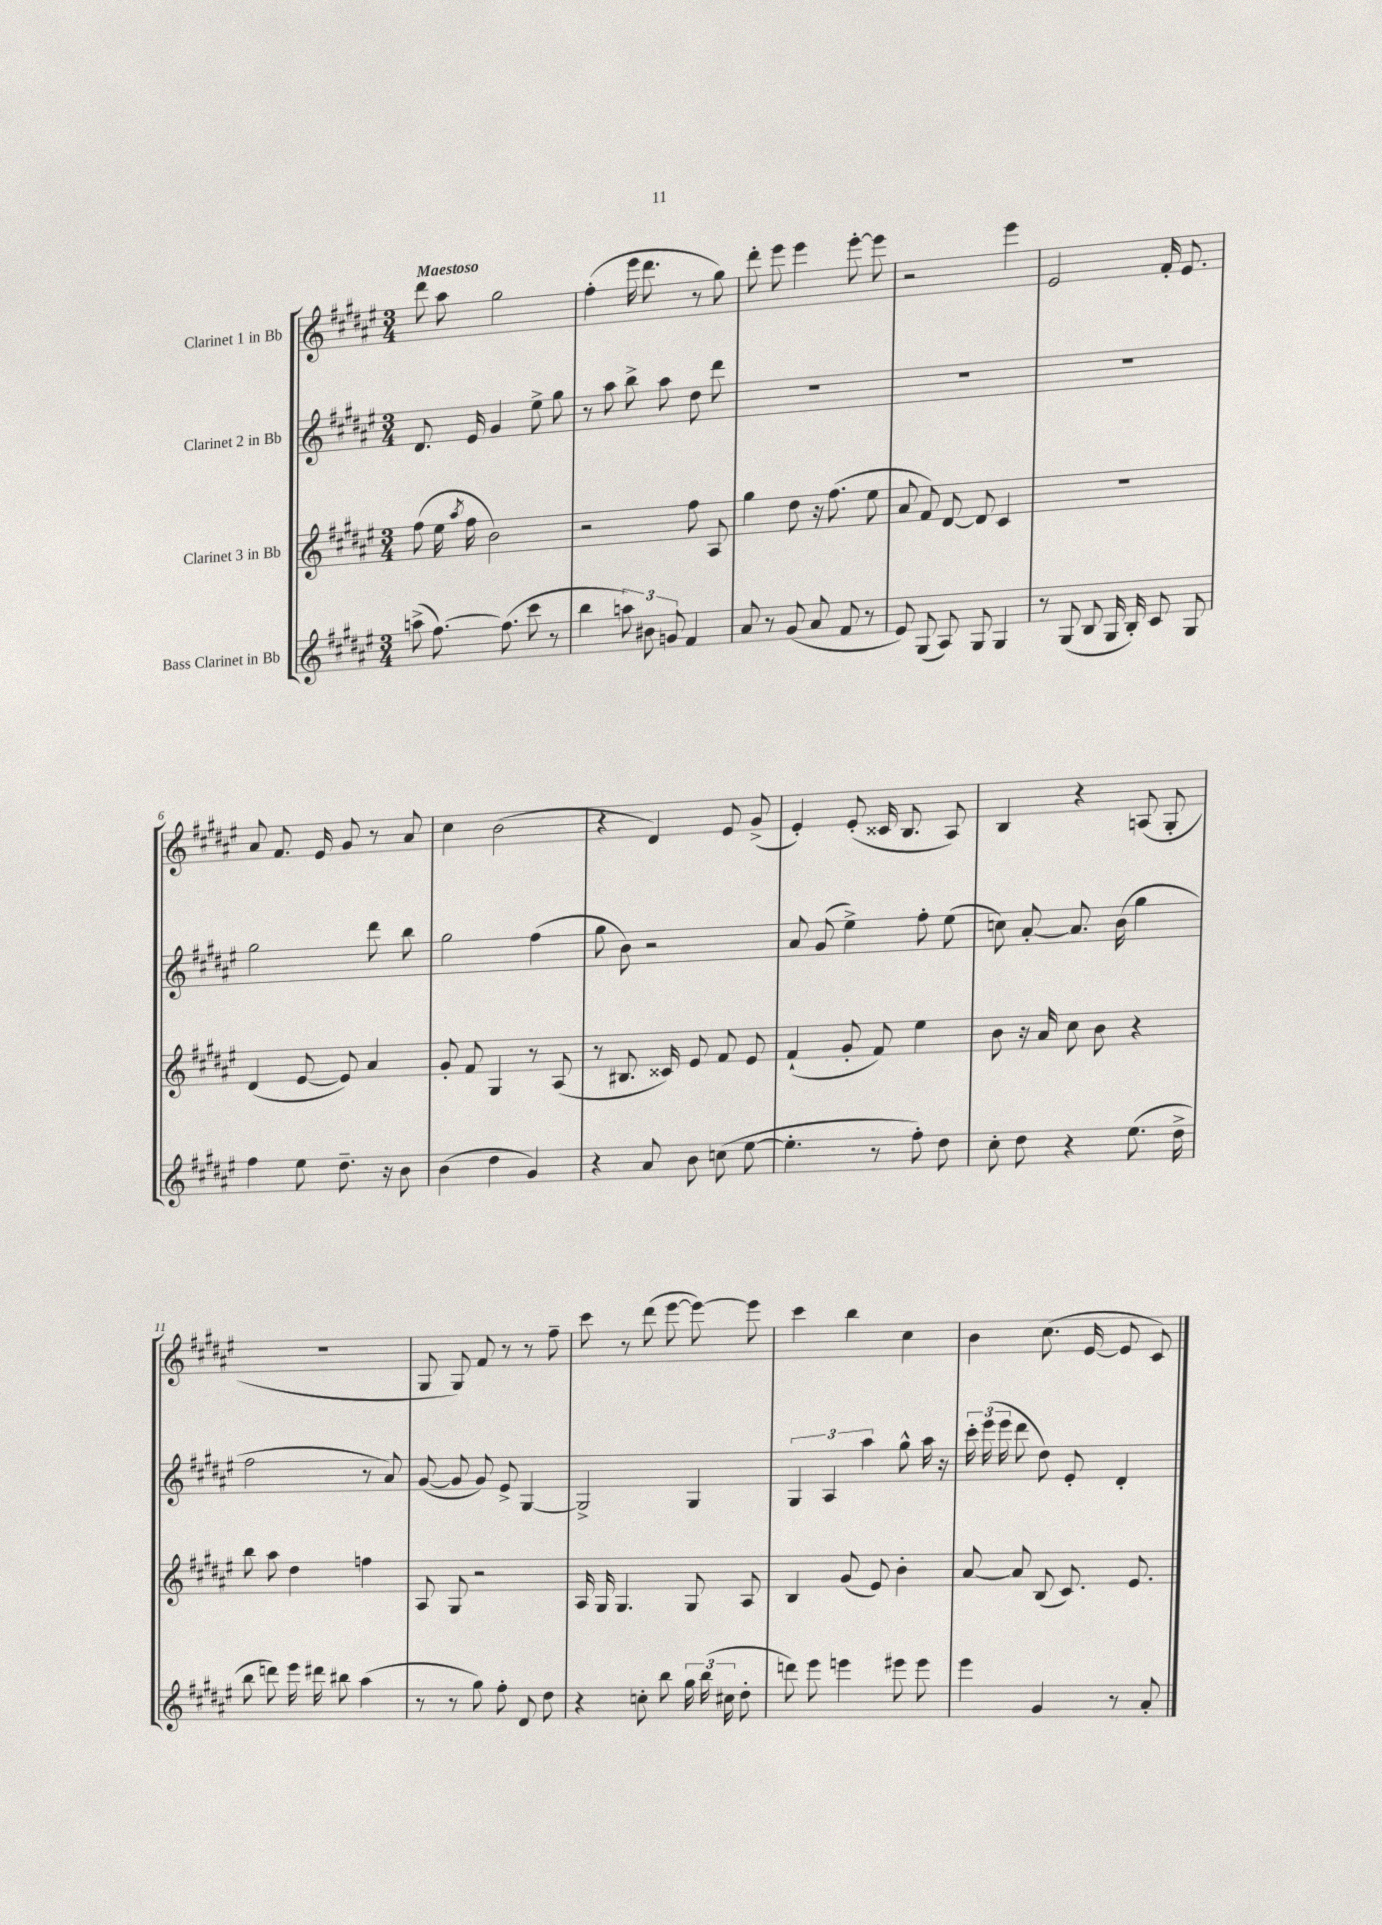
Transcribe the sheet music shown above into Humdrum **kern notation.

**kern	**kern	**kern	**kern
*staff4	*staff3	*staff2	*staff1
*clefG2	*clefG2	*clefG2	*clefG2
*k[f#c#g#d#a#e#]	*k[f#c#g#d#a#e#]	*k[f#c#g#d#a#e#]	*k[f#c#g#d#a#e#]
*M3/4	*M3/4	*M3/4	*M3/4
(8aa^	(8ff#	8.d#	8ddd#
[8.ff#)	16ee#	.	8aa#
.	8qaa#	.	.
.	16ff#	16e#	.
.	2b)	4g#	2gg#
(8.ff#]	.	.	.
8ccc#	.	8ee#^	.
8r	.	8gg#	.
=	=	=	=
4bb	2r	8r	(4ff#'
.	.	8aa#	.
12aa)	.	8bb^	16eee#
.	.	.	8.ddd#
12b#	.	.	.
.	.	8aa#	.
12g	.	.	.
4f#	8ff#	8dd#	8r
.	8A#	8ddd#	8gg#)
=	=	=	=
8a#	4gg#	2.r	8ddd#'
8r	.	.	8eee#
(8g#	8dd#	.	4eee#
8a#	16r	.	.
.	(8.ff#	.	.
8f#	.	.	[8eee#'
8r	8ee#	.	8eee#]
=	=	=	=
8e#)	8a#	2.r	2r
(8G#	8f#)	.	.
8A#)	[8d#	.	.
8G#	8d#]	.	.
4G#	4c#	.	4eee#
=	=	=	=
8r	2.r	2.r	2e#
(8G#	.	.	.
8B	.	.	.
16G#	.	.	.
16B')	.	.	.
8c#	.	.	16f#'
.	.	.	8.e#
8G#	.	.	.
=	=	=	=
4ff#	(4d#	2gg#	8a#
.	.	.	8.f#
8ee#	[8e#	.	.
.	.	.	16e#
8.dd#~	8e#])	.	8g#
.	4a#	8ddd#	8r
16r	.	.	.
8b	.	8bb	8a#
=	=	=	=
(4b	8g#'	2gg#	4cc#
.	8f#	.	.
4dd#	4G#	.	(2b
4g#)	8r	(4ff#	.
.	(8A#	.	.
=	=	=	=
4r	8r	8gg#	4r
.	8.B#	8b)	.
8a#	.	2r	4d#)
.	16c##)	.	.
8b	8e#	.	.
(8cc	8f#	.	8e#
[8ee#	8e#	.	(8g#^
=	=	=	=
4.ee#']	(4f#`	8a#	4e#')
.	.	(8g#	.
.	8g#'	4ee#^)	(8e#'
8r	8f#)	.	16c##
.	.	.	8.B
8ff#')	4ee#	8ff#'	.
8dd#	.	(8ee#	8A#)
=	=	=	=
8cc#'	8b	8cc)	4B
8dd#	16r	[8a#'	.
.	16a#	.	.
4r	8cc#	8.a#]	4r
.	8b	.	.
.	.	(16b	.
(8.ee#	4r	4gg#	(8A
.	.	.	8G#'
16dd#^	.	.	.
=	=	=	=
8bb	8bb	2ff#	2.r
8ddd)	8aa#	.	.
16eee#	4dd#	.	.
16ddd#	.	.	.
8bb#	.	.	.
(4aa#	4ff	8r	.
.	.	8a#)	.
=	=	=	=
8r	8A#	([8g#	8G#
8r	8G#	8g#]	8G#)
8gg#)	2r	8g#)	8f#
8ff#'	.	8e#^	8r
8d#	.	[4G#	8r
8dd#	.	.	8ff#~
=	=	=	=
4r	16A#	2G#^]	8ccc#
.	16G#	.	.
.	4.G#	.	8r
8cc'	.	.	(8ddd#
8bb	.	.	[8eee#
24gg#	8G#	4G#	8eee#_)
(24bb	.	.	.
24cc#	.	.	.
8dd#'	8A#	.	8eee#]
=	=	=	=
8ddd)	4B	6G#	4ccc#
8eee#	.	.	.
.	.	6A#	.
4eee	(8g#	.	4bb
.	.	6aa#	.
.	8e#)	.	.
8eee#	4b'	8gg#^^	4cc#
8eee#	.	16aa#	.
.	.	16r	.
=	=	=	=
4eee#	[8a#	24ccc#'	4b
.	.	(24eee#	.
.	.	24eee#	.
.	8a#]	8ddd#	.
4g#	(8B	8dd#)	(8.cc#
.	8.c#)	8e#'	.
.	.	.	[16e#
8r	.	4d#'	8e#]
.	8.e#	.	.
8a#'	.	.	8c#)
==	==	==	==
*-	*-	*-	*-
